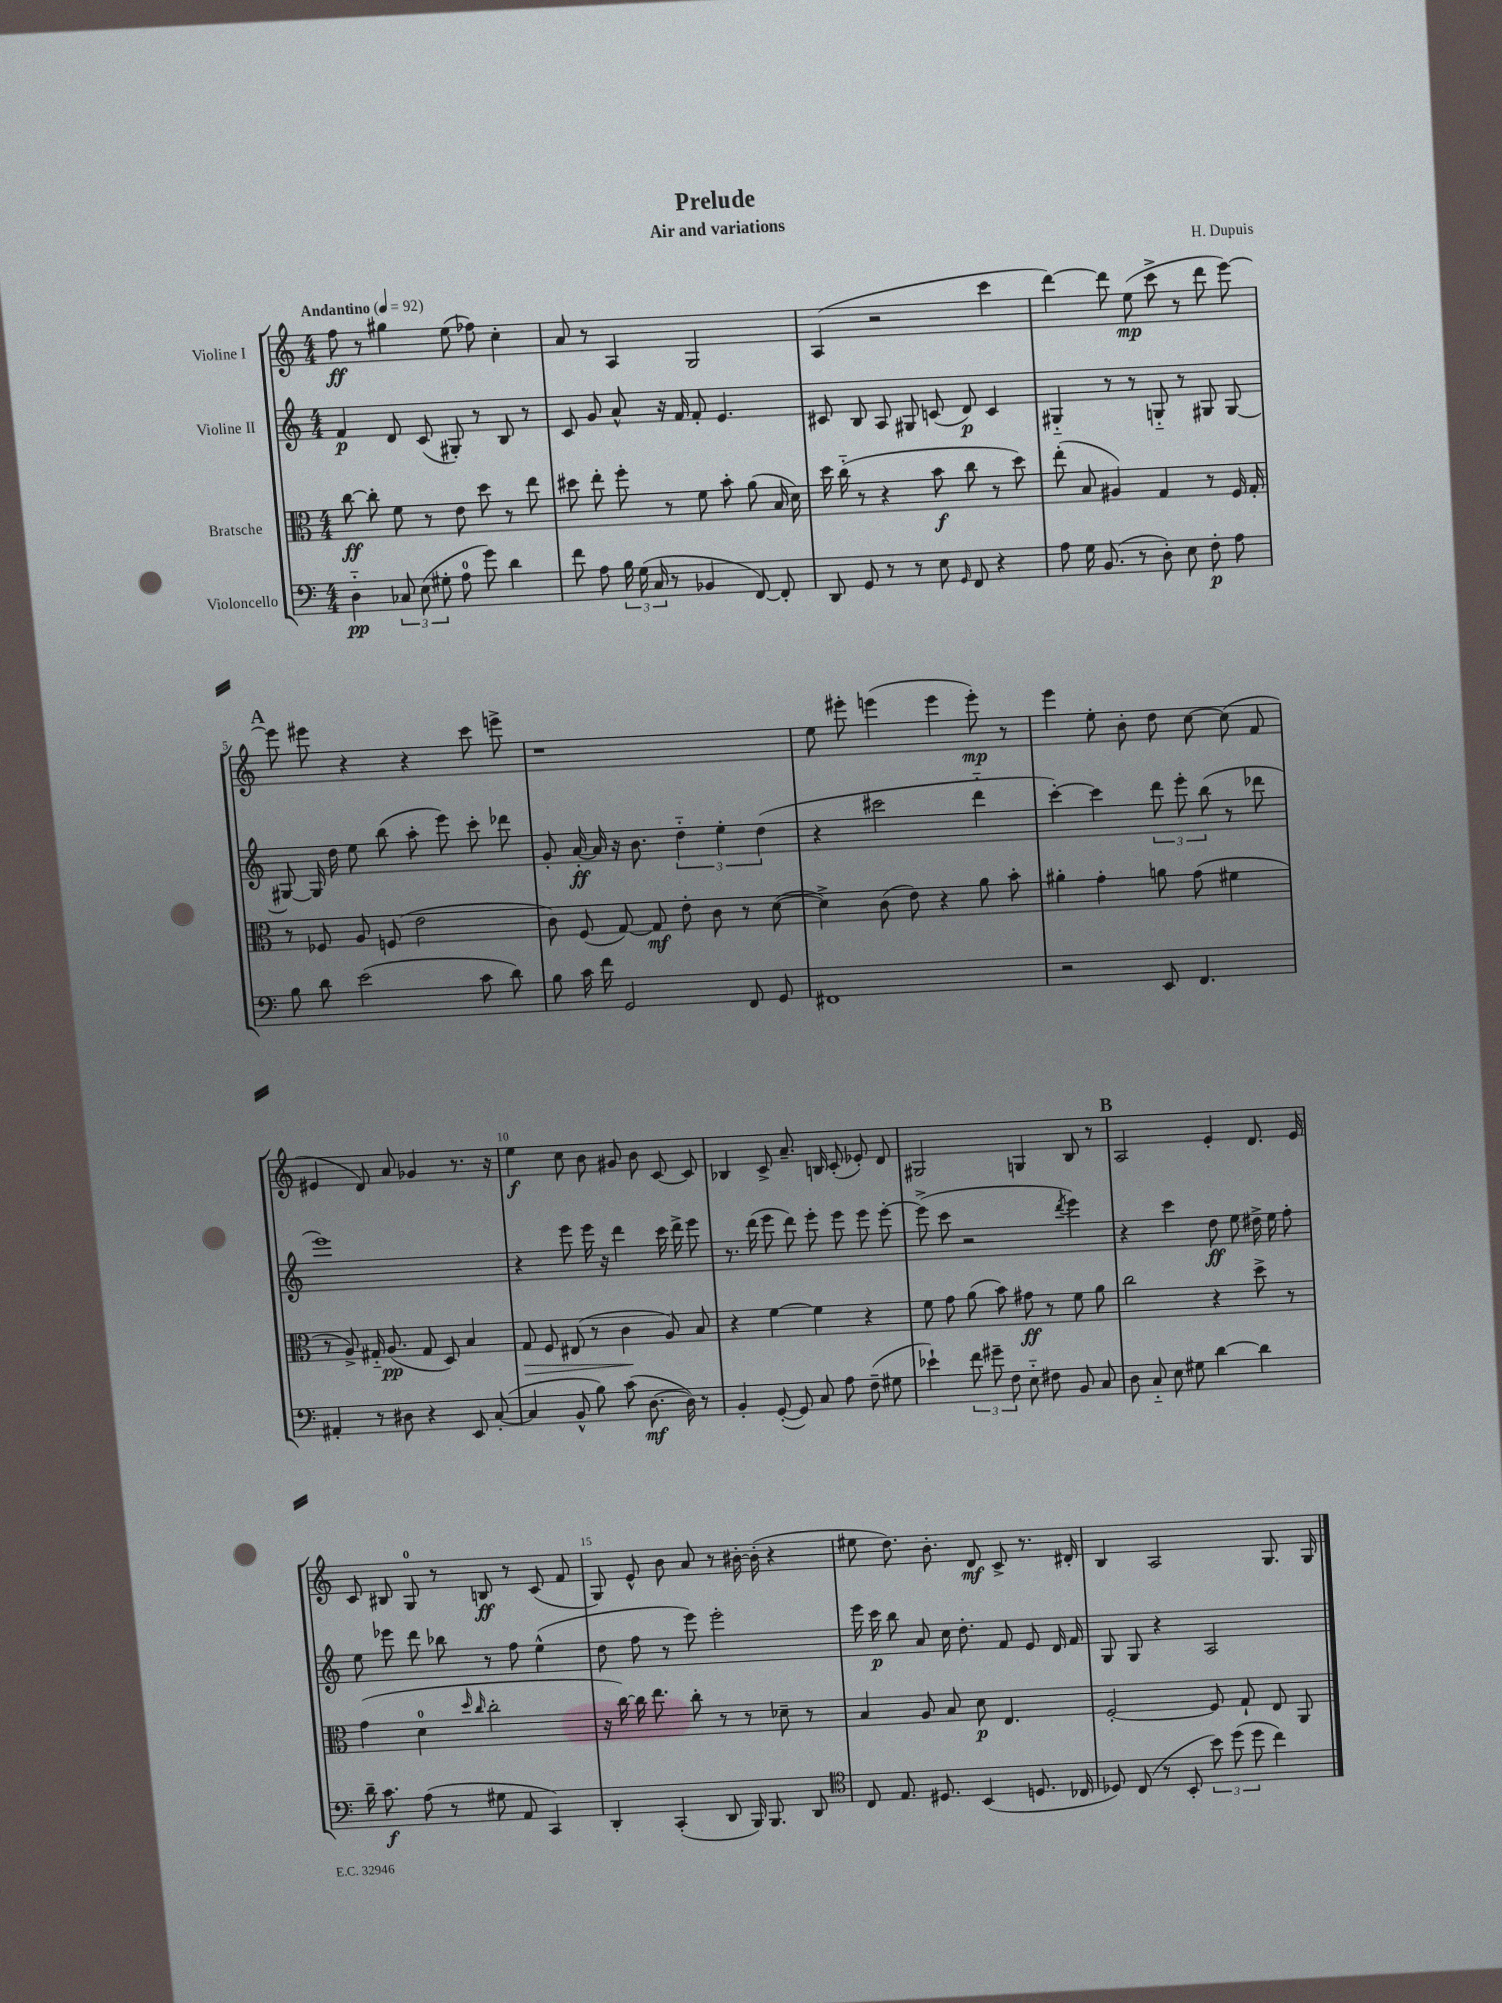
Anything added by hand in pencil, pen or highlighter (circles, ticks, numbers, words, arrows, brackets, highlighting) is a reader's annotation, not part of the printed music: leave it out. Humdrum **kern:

**kern	**kern	**kern	**kern
*staff4	*staff3	*staff2	*staff1
*clefF4	*clefC3	*clefG2	*clefG2
*k[]	*k[]	*k[]	*k[]
*M4/4	*M4/4	*M4/4	*M4/4
*MM92	*MM92	*MM92	*MM92
4D'~	[8cc	4f	8ff
.	8cc']	.	8r
12C-	8f	8d	4gg#
(12E	.	.	.
.	8r	(8c	.
12G#'	.	.	.
8A	8e	8G#')	(8ee
8g)	8dd	8r	8ff-)
4d	8r	8B	4cc'
.	8ee	8r	.
=	=	=	=
8f	8dd#	8c	8a
8A	8ee'	8g	8r
24B	8ff'	8a^^	4A
(24G	.	.	.
24C	.	.	.
8r	8r	16r	.
.	.	16f	.
4BB-	8f	8f'	2G
.	8b'	4.e	.
[8FF)	(8a	.	.
8FF']	16B	.	.
.	16d)	.	.
=	=	=	=
8DD	16dd	8c#	(4A
.	(16cc'~	.	.
8GG	8r	8B	.
8r	4r	8A	2r
8r	.	8G#	.
8E	8b	(8c	.
16qqGG	.	.	.
8FF	8cc	8d)	.
4r	8r	4c	4ccc
.	8dd)	.	.
=	=	=	=
8A	(8ee'	4G#'~	[4ddd)
16G	8B	.	.
(8.BB	.	.	.
.	4A#)	8r	8ddd]
8r	.	8r	(8ee
8D')	4G	8G'~	8ccc^
8E	.	8r	8r
8F'	8r	8G#	8ddd
8A	16F	[8G#	[8eee)
.	16G'	.	.
=	=	=	=
8B	8r	8G#_	8eee]
8d	8F-	16G#]	8eee#
.	.	16dd	.
(2e	8A	8ee	4r
.	(8F	(8bb	.
.	2e	8aa'	4r
.	.	8eee)	.
8c	.	8ccc'	8ccc
8d)	.	8ddd-	8eee^
=	=	=	=
8B	8c)	8g'	1r
16c	(8F	[16a'	.
16f	.	16a]	.
2GG	[8G)	16r	.
.	.	8.b	.
.	8G]	.	.
.	8e'	6dd'~	.
.	8c	.	.
.	.	6ee'	.
8FF	8r	.	.
.	.	(6dd	.
8GG	([8d	.	.
=	=	=	=
1FF#	4d^])	4r	8ee
.	.	.	8eee#'
.	(8c	2ccc#	(4eee
.	8e)	.	.
.	4r	.	4eee
.	8a	4ddd'~	8eee')
.	8b'	.	8r
=	=	=	=
2r	4a#'	[4ccc')	4eee
.	4g'	4ccc]	8ee'
.	.	.	8b'
8EE	8a	12ddd	8dd
.	.	12eee'	.
4.FF	(8g	.	[8cc
.	.	(12bb	.
.	4f#	8r	(8cc]
.	.	8ddd-	8f
=	=	=	=
4AA#'	8r	1eee)	4e#
.	8A^)	.	.
8r	16G#'~	.	8d)
.	(8.A	.	.
8D#	.	.	8a
4r	8G#	.	4g-
.	8D)	.	.
8EE	4B	.	8.r
([8C'	.	.	.
.	.	.	16r
=	=	=	=
4C]	8G	4r	4ee
.	8F	.	.
8BB^^	(8E#	8eee	8cc
8B)	8r	16eee	8b
.	.	16r	.
(8c	4c	4ddd	8g#
[8.D	.	.	8b
.	8A)	16ccc	[8c
16D])	.	16ddd^	.
8r	8B	8eee	8c]
=	=	=	=
4BB'	4r	8.r	4B-
.	.	(16ddd	.
([8GG'	[4f	8eee	8c^
8GG])	.	8ddd)	8.a~
8C	4f]	8eee'	.
.	.	.	16B
8A	.	8eee	(8c'
(8F~	4r	8eee	8e-')
8G#	.	[8eee'	8d
=	=	=	=
4e-`)	8f	(8eee^]	2G#
.	8g	8ccc	.
12f	(8a	2r	.
12g#~	.	.	.
.	8b)	.	.
12F	.	.	.
8E'~	8g#	.	4G
8F#	8r	.	.
.	.	8qddd	.
8BB	8f	4eee)	8B
8C	8a	.	8r
=	=	=	=
8D	2cc	4r	2A
8C'~	.	.	.
8E	.	4ccc	.
8G#	.	.	.
[4d	4r	8dd	4e'
.	.	8ee	.
4d]	8dd^	16dd#^	8.d
.	.	16ee	.
.	8r	8ff'	.
.	.	.	16e
=	=	=	=
16d~	(4g	8ee	8c
8.c	.	.	.
.	.	8eee-	8B#
(8A	4d	8ddd	8G
8r	.	8bb-	8r
.	16qqdd	.	.
.	16qqcc	.	.
8G#	2cc'	8r	8B
8AA	.	8ff	8r
4CC)	.	(4ee^^	(8c
.	.	.	8f
=	=	=	=
4DD'	16r	8dd	8G)
.	[16cc)	.	.
.	16cc]	8ff	8e^^
.	8.ee	.	.
(4CC'	.	8r	8b
.	8cc'	8eee)	8a
8DD	8r	2eee'	8r
16BBB)	8r	.	[16b#'
8.BBB	.	.	(16b#']
.	8d-~	.	4r
8DD	8r	.	.
=	=	=	=
*clefC4	*	*	*
8C	4B	16eee	8ee#
.	.	16ccc	.
8.E	.	8bb	8.dd)
.	8A	8a	.
8.D#	.	.	8.b'
.	8B	16cc	.
.	.	8.dd'	.
(4BB	8d	.	8d
.	4.E	8f	8c^
8.D	.	8e	8.r
.	.	16d	.
16C-	.	16f	16d#'
=	=	=	=
8D-)	[2F'	8G	4B
(8C	.	8G	.
8r	.	4r	2A
8BB'	.	.	.
12b)	8F]	2A	.
(12dd	.	.	.
.	8G`	.	.
12dd	.	.	.
4cc)	8E	.	8.G
.	8AA	.	.
.	.	.	16G
==	==	==	==
*-	*-	*-	*-
